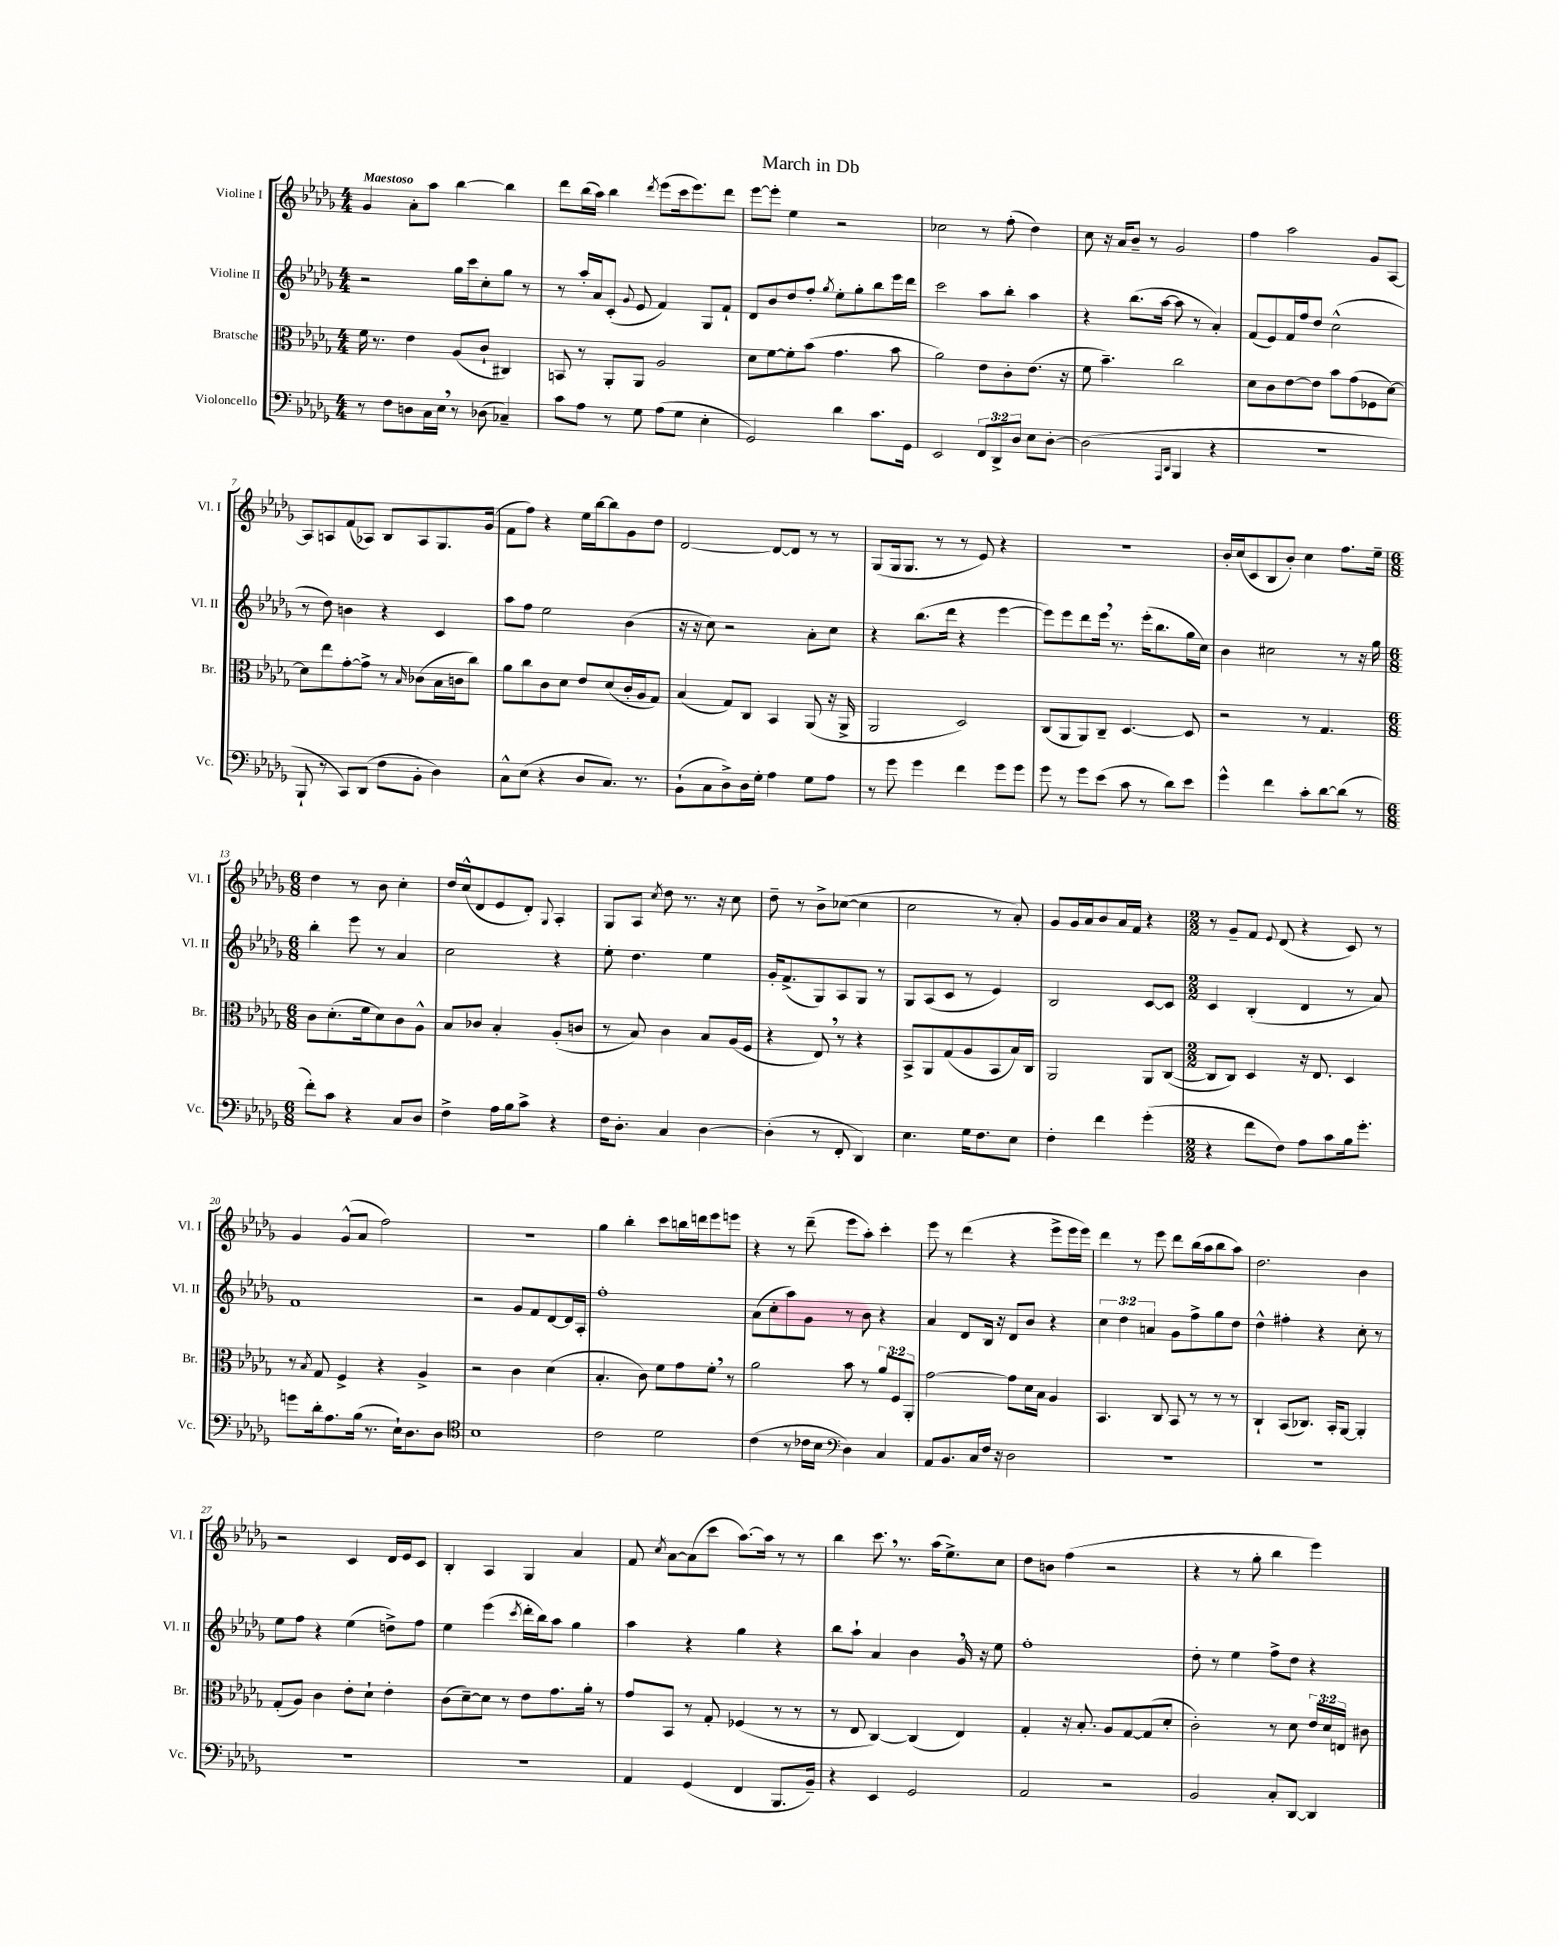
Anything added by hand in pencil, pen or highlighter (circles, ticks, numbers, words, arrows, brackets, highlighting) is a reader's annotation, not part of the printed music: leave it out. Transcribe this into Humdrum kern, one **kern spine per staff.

**kern	**kern	**kern	**kern
*staff4	*staff3	*staff2	*staff1
*clefF4	*clefC3	*clefG2	*clefG2
*k[b-e-a-d-g-]	*k[b-e-a-d-g-]	*k[b-e-a-d-g-]	*k[b-e-a-d-g-]
*M4/4	*M4/4	*M4/4	*M4/4
8r	16f	2r	4g-
.	8.r	.	.
8F	.	.	.
8D	4e-	.	8a-'
16C	.	.	8aa-
16E-	.	.	.
8r	(8A-	16gg-	[4bb-
.	.	16ccc	.
(8D-	8c`	8cc'	.
4C-~)	4C#)	8gg-	4bb-]
.	.	8r	.
=	=	=	=
8c	8BB	8r	8ddd-
8A-	8r	16aa-'	(16bb-
.	.	16a-	16aa-)
8r	8AA-'	(8c'	4bb-
.	.	8qqg-	.
8G-	8AA-	8e-	.
.	.	.	8qddd-
(8A-	2A-	4f)	(8eee-
8G-	.	.	16ccc
.	.	.	8.eee-)
4E-'	.	8G-	.
.	.	8f`	8ddd-
=	=	=	=
2GG-)	8d-	8d-	[8eee-
.	[8f	8b-	8eee-']
.	8f']	8dd-	4ee-
.	(8b-	8ff'	.
.	.	8qgg-	.
4d-	4.g-	8ee-'	2r
.	.	8gg-'	.
8.c	.	8bb-	.
.	8b-	16eee-	.
16GG-	.	16ddd-	.
=	=	=	=
2EE-	2a-)	2ccc	2cc-
12FF	8e-	8aa-	8r
12DD-^	.	.	.
.	8c'	8bb-'	(8ff'
12D-	.	.	.
8E-	(8.e-	4aa-	4dd-)
[8D-'	.	.	.
.	16r	.	.
=	=	=	=
(2D-]	8f	4r	8cc
.	4.b-~)	.	16r
.	.	.	16a-
.	.	(8.bb-	8b-~
.	.	.	8r
.	.	[16aa-	.
16qqAAA-	.	.	.
16qqDD-	.	.	.
4BBB-	2cc	8aa-]	2g-
.	.	8r	.
4r	.	4a-')	.
=	=	=	=
1r	8d-	(8f	4ff
.	8c	8e-)	.
.	[8e-	16f	2aa-
.	.	16ff	.
.	8e-]	8dd-	.
.	8b-	(2cc^^	.
.	(8g-	.	.
.	8F-	.	8g-
.	[8d-)	.	[8A-
=	=	=	=
8BBB-`	8d-]	8r	8A-]
8r	8ee-	8dd-)	8A
8CC)	[8g-'	4b	(8f
(8DD-	8g-^]	.	8A-)
8F	8r	4r	8B-
.	16qqB-	.	.
8BB-'	(8c-	.	8A-
4D-)	16B-	4c	8.G-
.	16c	.	.
.	8cc)	.	.
.	.	.	(16g-
=	=	=	=
8C^^	8a-	8aa-	8f
(8E-	8cc	8ff	8ff)
4r	8c	2ee-	4r
.	8d-	.	.
8D-	8e-	.	16ee-
.	.	.	[16bb-
8.C)	(8d-	.	8bb-]
.	16c'	(4b-	8g-
8.r	16A-	.	.
.	8G-)	.	8dd-
=	=	=	=
(8BB-`	(4B-	16r	[2d-
.	.	16r	.
8C	.	8cc)	.
8D-^)	8G-)	2r	.
16D-	8C	.	.
16G-'	.	.	.
4A-	4BB-	.	8d-_
.	.	.	8d-]
8G-	(8AA-	8a-'	8r
8A-	16r	8cc	8r
.	16AA-^	.	.
=	=	=	=
8r	2AA-	4r	(8G-
8g-	.	.	16G-
.	.	.	8.G-
4g-	.	(8.bb-	.
.	.	.	8r
.	.	16ddd-	.
4f	2D-)	4r	8r
.	.	.	8e-)
8g-	.	[4eee-	4r
8g-	.	.	.
=	=	=	=
8g-	(8C	8eee-])	1r
8r	8AA-	8eee-	.
8g-	8AA-)	8ddd-	.
(8e-	8C~	16eee-	.
.	.	8.r	.
8c	[4.D-	.	.
8r	.	(16eee-'	.
.	.	8.bb-	.
8d-)	.	.	.
8e-	8D-]	16gg-	.
.	.	16cc)	.
=	=	=	=
4g-^^	2r	4b-	16b-'
.	.	.	(16cc
.	.	.	8c
4f	.	2cc#	8B-
.	.	.	8b-')
8c'	8r	.	4cc
[8d-	4.G-	.	.
(8d-]	.	8r	8.ff
8r	.	16r	.
.	.	16gg-	16ee-~
=	=	=	=
*M6/8	*M6/8	*M6/8	*M6/8
8f')	8c	4bb-'	4dd-
8c	(8.d-'	.	.
4r	.	8eee-	8r
.	16f	.	.
.	8d-)	8r	8b-
8C	8c	4a-	4cc'
8D-	8A-^^	.	.
=	=	=	=
4F^	8B-	2cc	16dd-
.	.	.	(16cc^^
.	8c-	.	8d-
16A-	4B-'	.	8e-
16B-	.	.	.
8c^	.	.	8d-')
.	.	.	8qqG-
4r	(8A-'	4r	4A-'
.	8c	.	.
=	=	=	=
16F	8r	8ee-'	8G-
8.D-'	.	.	.
.	8B-)	4.dd-	8A-
.	.	.	8qcc
4C	4c	.	8dd-
.	.	.	8.r
[4D-	8B-	4ee-	.
.	.	.	16r
.	(16A-	.	8cc
.	16F	.	.
=	=	=	=
(4D-']	4r	16g-'	8dd-~
.	.	(8.f^	.
.	.	.	8r
8r	8E-)	8G-)	8b-^
8FF'	8r	8A-	([8cc-
4DD-)	4r	8G-	4cc-]
.	.	8r	.
=	=	=	=
4.E-	8BB-^	8G-	2cc
.	8AA-	(8A-	.
.	(8G-	8c	.
16G-	8A-	8r	.
8.F	.	.	.
.	8BB-	4e-)	8r
8E-	16B-)	.	8a-')
.	16C	.	.
=	=	=	=
4F'	2AA-	2B-	8g-
.	.	.	16g-
.	.	.	16a-
4f	.	.	8b-
.	.	.	16a-
.	.	.	16f
(4g-'	8AA-	[8c	4r
.	([8C	8c]	.
=	=	=	=
*M2/2	*M2/2	*M2/2	*M2/2
4r	8C]	4c	8r
.	8C)	.	8g-~
8f	4D-	(4B-'	8f
.	.	.	8qqe-
8F)	.	.	(8d-
8A-	16r	4d-	4r
.	8.E-	.	.
8c	.	.	.
16B-	4D-	8r	8c)
8.g-'	.	.	.
.	.	8a-)	8r
=	=	=	=
8g	8r	1f	4g-
.	8qB-	.	.
16d-'	8G-	.	.
8.A-	.	.	.
.	4F^	.	(8g-^^
(16B-	.	.	8a-
8.r	.	.	.
.	4r	.	2ff)
16E-`)	.	.	.
8.D-	.	.	.
.	4A-^	.	.
8D-	.	.	.
=	=	=	=
*clefC4	*	*	*
1B-	2r	2r	1r
.	4c	8g-	.
.	.	8f	.
.	(4d-	[8d-	.
.	.	16d-]	.
.	.	16A-'	.
=	=	=	=
2c	4.B-'	1ff'	4gg-
.	.	.	4bb-'
.	8c)	.	.
2d-	8f	.	8ccc
.	8g-	.	16bb
.	.	.	16ddd
.	8f'	.	8eee-
.	8r	.	8eee
=	=	=	=
(4c	2a-	(8a-	4r
.	.	8cc'	.
8r	.	8aa-)	8r
16c-	.	8g-	(8ddd-~
16B-	.	.	.
*clefF4	*	*	*
4D-)	8b-	8r	8eee-
.	8r	8b-	8aa-')
4C	12a-	4r	4ccc'
.	12F	.	.
.	12AA-'	.	.
=	=	=	=
8AA-	[2g-	4a-	8eee-
8.BB-	.	.	8r
.	.	8d-	(4ddd-
16C	.	.	.
16F	.	16B-	.
16r	.	16r	.
2D-	8g-]	8d-	4r
.	16d-	8b-	.
.	16B-	.	.
.	4A-	4r	8eee-^
.	.	.	16eee-
.	.	.	16eee-)
=	=	=	=
1r	4.BB-	6cc	4ddd-
.	.	6dd-	.
.	.	.	8r
.	.	6a	.
.	8C	.	8eee-
.	8BB-	8g-	8ddd-
.	8r	8ff^	(16bb-
.	.	.	16aa-
.	8r	8gg-	8bb-
.	8r	8dd-	8aa-)
=	=	=	=
1r	4C`	4dd-^^	2.dd-
.	(8BB-	4ff#'	.
.	8.C-)	.	.
.	.	4r	.
.	16BB-'	.	.
.	[8AA-	.	.
.	4AA-']	8cc'	4b-
.	.	8r	.
=	=	=	=
1r	(8G-'	8ee-	2r
.	8A-)	8ff	.
.	4c	4r	.
.	8e-'	(4ee-	4c
.	8d-`	.	.
.	4e-'	8dd^)	16d-
.	.	.	16e-
.	.	8ff	8c
=	=	=	=
1r	(8c	4ee-	4B-'
.	[8d-~)	.	.
.	8d-]	(4eee-	4A-
.	8r	.	.
.	.	8qccc	.
.	8e-	16ddd-'	4G-
.	.	16bb-)	.
.	8.g-	8aa-	.
.	.	4gg-	4a-
.	16a-'	.	.
.	8r	.	.
=	=	=	=
4AA-	8g-	4aa-	8f
.	.	.	8qcc
.	8BB-	.	[8a-
(4GG-	8r	4r	(8a-]
.	8G-'	.	8ccc
4FF	(4F-	4gg-	[8.aa-)
.	.	.	16aa-]
8.BBB-	8r	4r	8r
.	8r	.	8r
16BB-~)	.	.	.
=	=	=	=
4r	8r	8bb-	4bb-
.	8E-	8aa-`	.
4EE-	[4C)	4a-	8.ccc
.	.	.	8.r
2GG-	(4C]	4b-	.
.	.	.	(16aa-
.	.	.	8.ee-^)
.	4E-)	16g-	.
.	.	16r	.
.	.	8ee-	8cc
=	=	=	=
2AA-	4G-'	1ff'	8dd-
.	.	.	8b
.	16r	.	(4ff
.	8.B-'	.	.
2r	8A-	.	2r
.	[8G-	.	.
.	(8G-]	.	.
.	8d-'	.	.
=	=	=	=
2BB-	2c')	8dd-'	4r
.	.	8r	.
.	.	4ee-	8r
.	.	.	8gg-'
8C'	8r	8ff^	4bb-
[8DD-	8d-	8dd-	.
4DD-]	24e-	4r	4eee-)
.	24d-	.	.
.	24E	.	.
.	8c#	.	.
==	==	==	==
*-	*-	*-	*-
